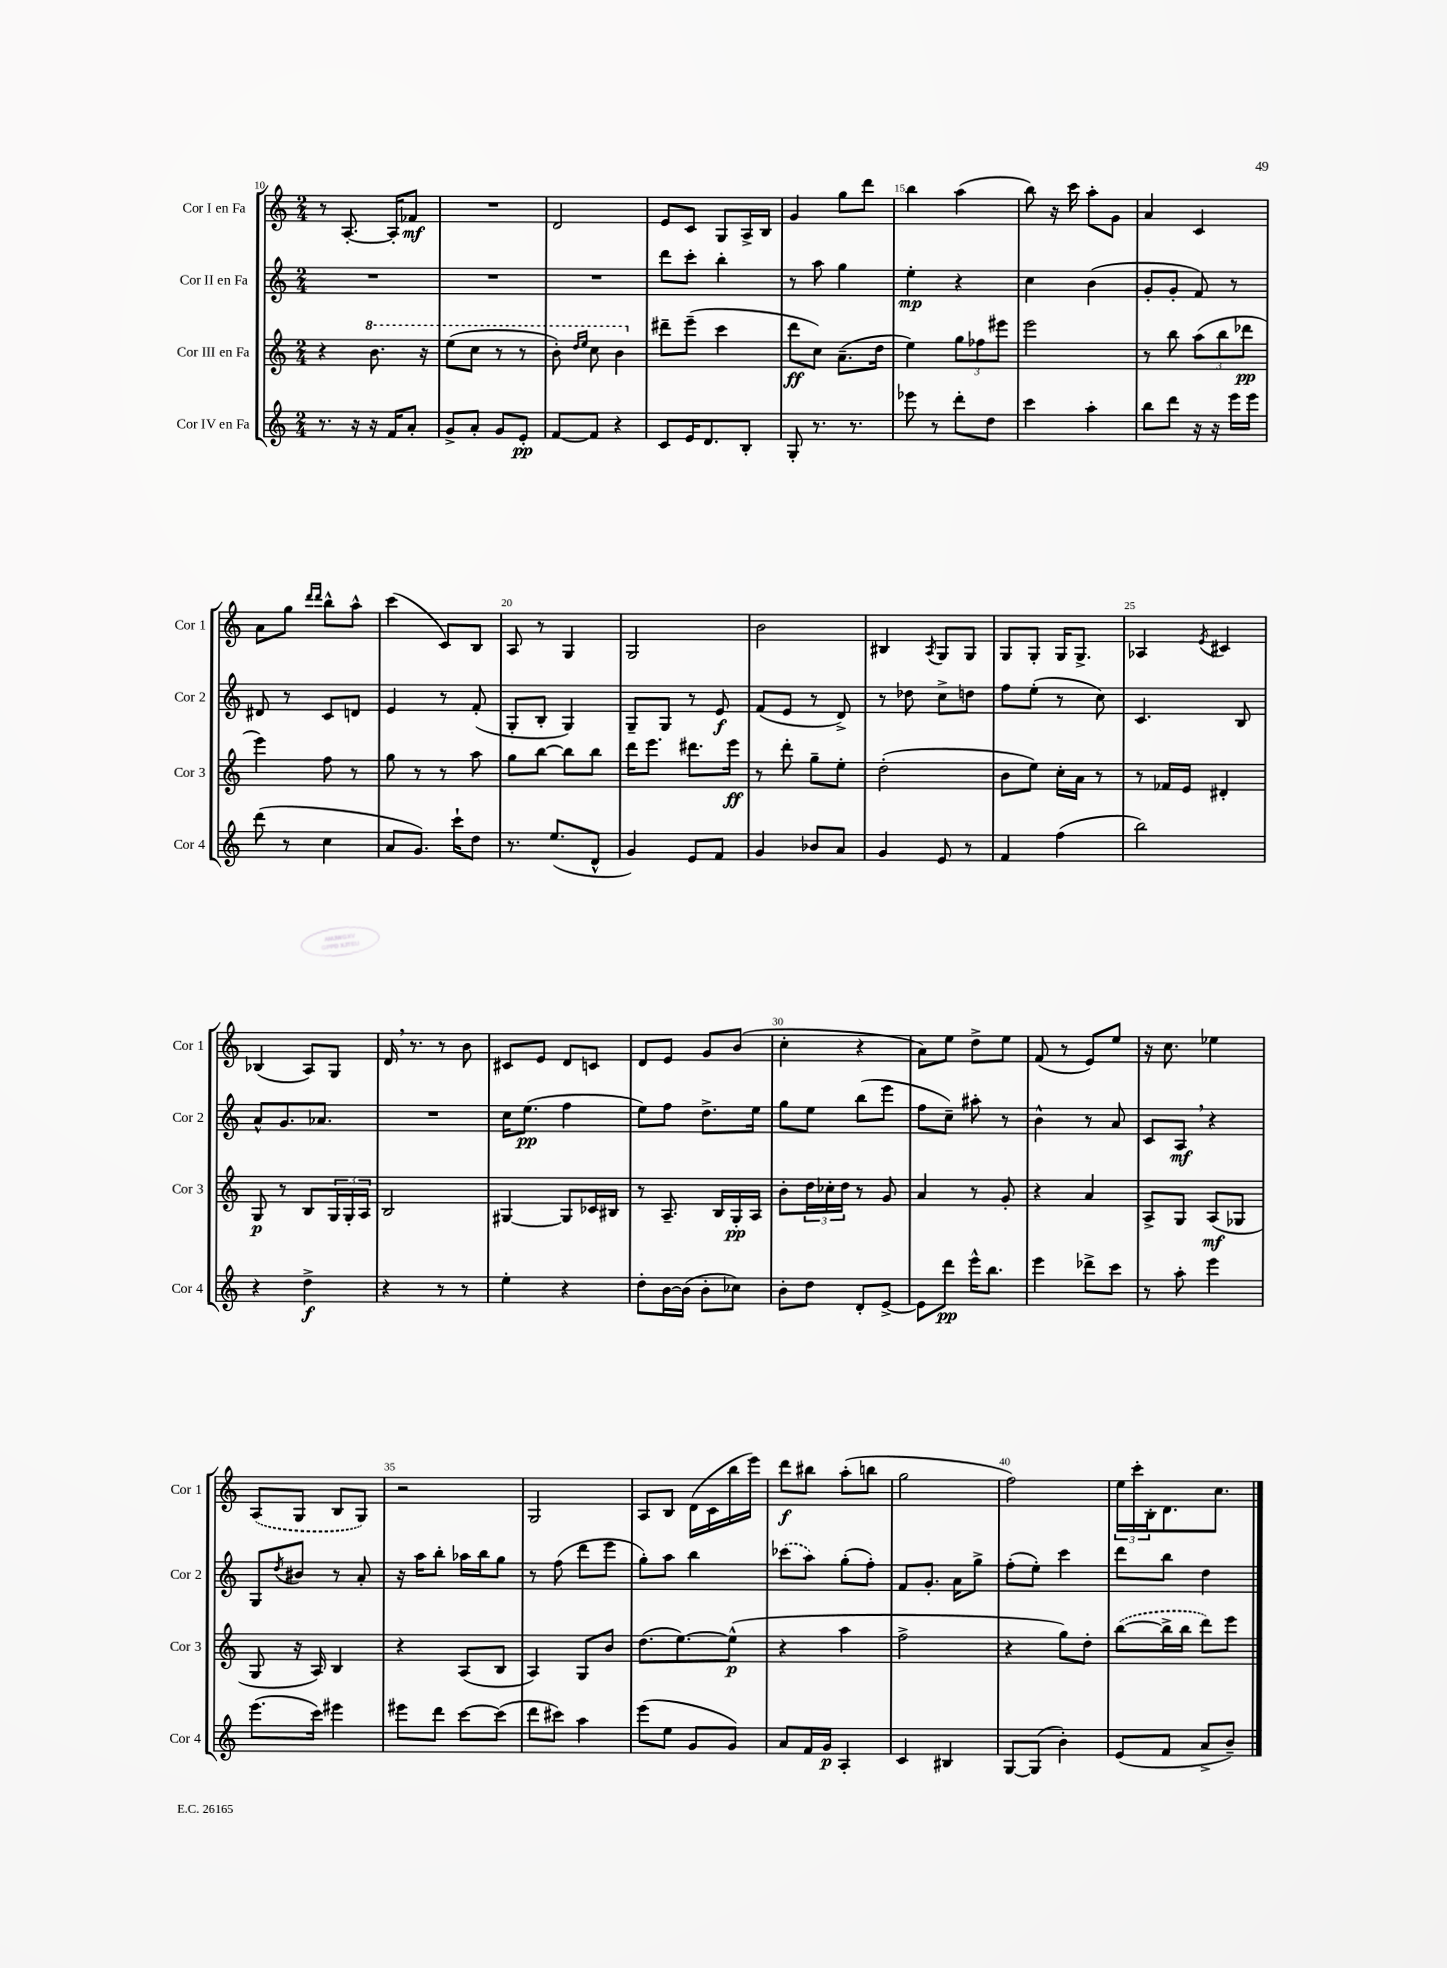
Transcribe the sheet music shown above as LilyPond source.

<<
\new StaffGroup <<
\new Staff = "s0" \with { instrumentName = "Cor I en Fa" shortInstrumentName = "Cor 1" } {
    \clef treble \key c \major \numericTimeSignature \time 2/4
    r8 a8.~-. a16-. fes'8\mf |
    R2 |
    d'2 |
    e'8 c'8 g8 a16-> b16 |
    g'4 g''8 d'''8 |
    b''4 a''4( |
    b''8) r16 c'''16 a''8-. g'8 |
    a'4 c'4 |
    a'8 g''8 \grace { d'''16 d'''16 } b''8-^ a''8-^ |
    c'''4( c'8) b8 |
    a8 r8 g4 |
    g2 |
    b'2 |
    bis4 \acciaccatura { a8 } g8 g8 |
    g8 g8-. g16 g8.-> |
    aes4 \acciaccatura { e'8 } cis'4 |
    bes4( a8) g8 |
    d'16 \breathe r8. r8 b'8 |
    cis'8 e'8 d'8 c'8 |
    d'8 e'8 g'8 b'8( |
    c''4-. r4 |
    a'8) e''8 d''8-> e''8 |
    f'8( r8 e'8) e''8 |
    r16 c''8. ees''4 |
    \once \slurDashed a8( g8 b8 g8) |
    r2 |
    g2 |
    a8 b8 d'16( c'16 b''16 e'''16) |
    d'''8\f bis''8 a''8-.( b''8 |
    g''2 |
    f''2) |
    \tuplet 3/2 { e''16 c'''16-. b16-. } d'8. c''8. \bar "|." |
}
\new Staff = "s1" \with { instrumentName = "Cor II en Fa" shortInstrumentName = "Cor 2" } {
    \clef treble \key c \major \numericTimeSignature \time 2/4
    R2 |
    R2 |
    R2 |
    d'''8 c'''8-. b''4-. |
    r8 a''8 g''4 |
    e''4-.\mp r4 |
    c''4 b'4( |
    g'8-. g'8-. f'8) r8 |
    dis'8 r8 c'8 d'8 |
    e'4 r8 f'8-.( |
    g8-. b8-. g4) |
    g8-- g8 r8 e'8\f |
    f'8( e'8 r8 d'8->) |
    r8 des''8 c''8-> d''8 |
    f''8 e''8-.( r8 c''8) |
    c'4. b8 |
    a'8-^ g'8. aes'8. |
    R2 |
    c''16 e''8.\pp( f''4 |
    e''8) f''8 d''8.-> e''16 |
    g''8 e''8 b''8( e'''8 |
    f''8 c''8--) ais''8-. r8 |
    b'4-^ r8 a'8 |
    c'8 a8\mf \breathe r4 |
    g8 \acciaccatura { d''8 } bis'8 r8 a'8-. |
    r16 a''16 b''8-. aes''16 b''16 g''8 |
    r8 f''8( d'''8 e'''8 |
    g''8-.) a''8 b''4 |
    \once \slurDashed ces'''8( a''8) g''8-.( f''8-.) |
    f'8 g'8.-. a'16 g''8-> |
    f''8-.( e''8-.) c'''4 |
    d'''8 b''8 d''4 \bar "|." |
}
\new Staff = "s2" \with { instrumentName = "Cor III en Fa" shortInstrumentName = "Cor 3" } {
    \clef treble \key c \major \numericTimeSignature \time 2/4
    r4 \ottava #1 b''8. r16 |
    e'''8( c'''8 r8 r8 |
    b''8-.) \grace { d'''16 e'''16 } c'''8 b''4 \ottava #0 |
    dis'''8-- e'''8--( c'''4 |
    d'''8\ff c''8) a'8.--( d''16 |
    e''4) \tuplet 3/2 { g''8 fes''8 eis'''8 } |
    e'''2 |
    r8 b''8 \tuplet 3/2 { a''8( b''8 des'''8\pp } |
    e'''4) f''8 r8 |
    g''8 r8 r8 a''8 |
    g''8 b''8~ b''8 b''8 |
    d'''16 e'''8. dis'''8. e'''16\ff |
    r8 d'''8-. g''8-- e''8-. |
    d''2-.( |
    b'8 e''8) c''16-. a'16 r8 |
    r8 fes'16 e'16 dis'4-. |
    g8\p r8 b8 \tuplet 3/2 { g16 g16-. a16 } |
    b2 |
    gis4~ gis8 ces'16 bis16 |
    r8 a8.-- b16 g16-.\pp a16 |
    b'8-. \tuplet 3/2 { d''16 ces''16-. d''16 } r8 g'8 |
    a'4 r8 g'8-. |
    r4 a'4 |
    a8-> g8 a8\mf( ges8 |
    g8 r16 a16) b4 |
    r4 a8( b8 |
    a4) g8 b'8 |
    d''8.( e''8.~) e''8-^\p( |
    r4 a''4 |
    f''2-> |
    r4 g''8) d''8-. |
    \once \slurDashed b''8~( b''16-> b''16 d'''8) e'''8 \bar "|." |
}
\new Staff = "s3" \with { instrumentName = "Cor IV en Fa" shortInstrumentName = "Cor 4" } {
    \clef treble \key c \major \numericTimeSignature \time 2/4
    r8. r16 r16 f'16 a'8-. |
    g'8-> a'8-. g'8 e'8-.\pp |
    f'8~ f'8 r4 |
    c'8 e'16 d'8. b8-. |
    g8-. r8. r8. |
    ees'''8 r8 d'''8-. d''8 |
    c'''4 a''4-. |
    b''8 d'''8 r16 r16 e'''16 e'''16 |
    d'''8( r8 c''4 |
    a'8 g'8.) c'''16-! d''8 |
    r8. e''8.( d'8-^ |
    g'4) e'8 f'8 |
    g'4 bes'8 a'8 |
    g'4 e'8 r8 |
    f'4 f''4( |
    b''2) |
    r4 d''4->\f |
    r4 r8 r8 |
    e''4-. r4 |
    d''8-. b'16~ b'16( b'8-. ces''8) |
    b'8-. d''8 d'8-. e'8~-> |
    e'8 d'''8\pp e'''16-^ b''8. |
    e'''4 des'''8-> c'''8 |
    r8 a''8-. e'''4 |
    e'''8.( c'''16) eis'''4 |
    eis'''8 d'''8 c'''8~ c'''8( |
    d'''8 cis'''8) a''4 |
    e'''8( e''8 g'8 g'8) |
    a'8 f'16 g'16\p a4-. |
    c'4 bis4 |
    g8~ g8( b'4-.) |
    e'8( f'8 a'8-> b'8--) \bar "|." |
}
>>
>>
\layout { \context { \Score currentBarNumber = #10 \override BarNumber.break-visibility = ##(#f #t #t) barNumberVisibility = #(every-nth-bar-number-visible 5) } }
